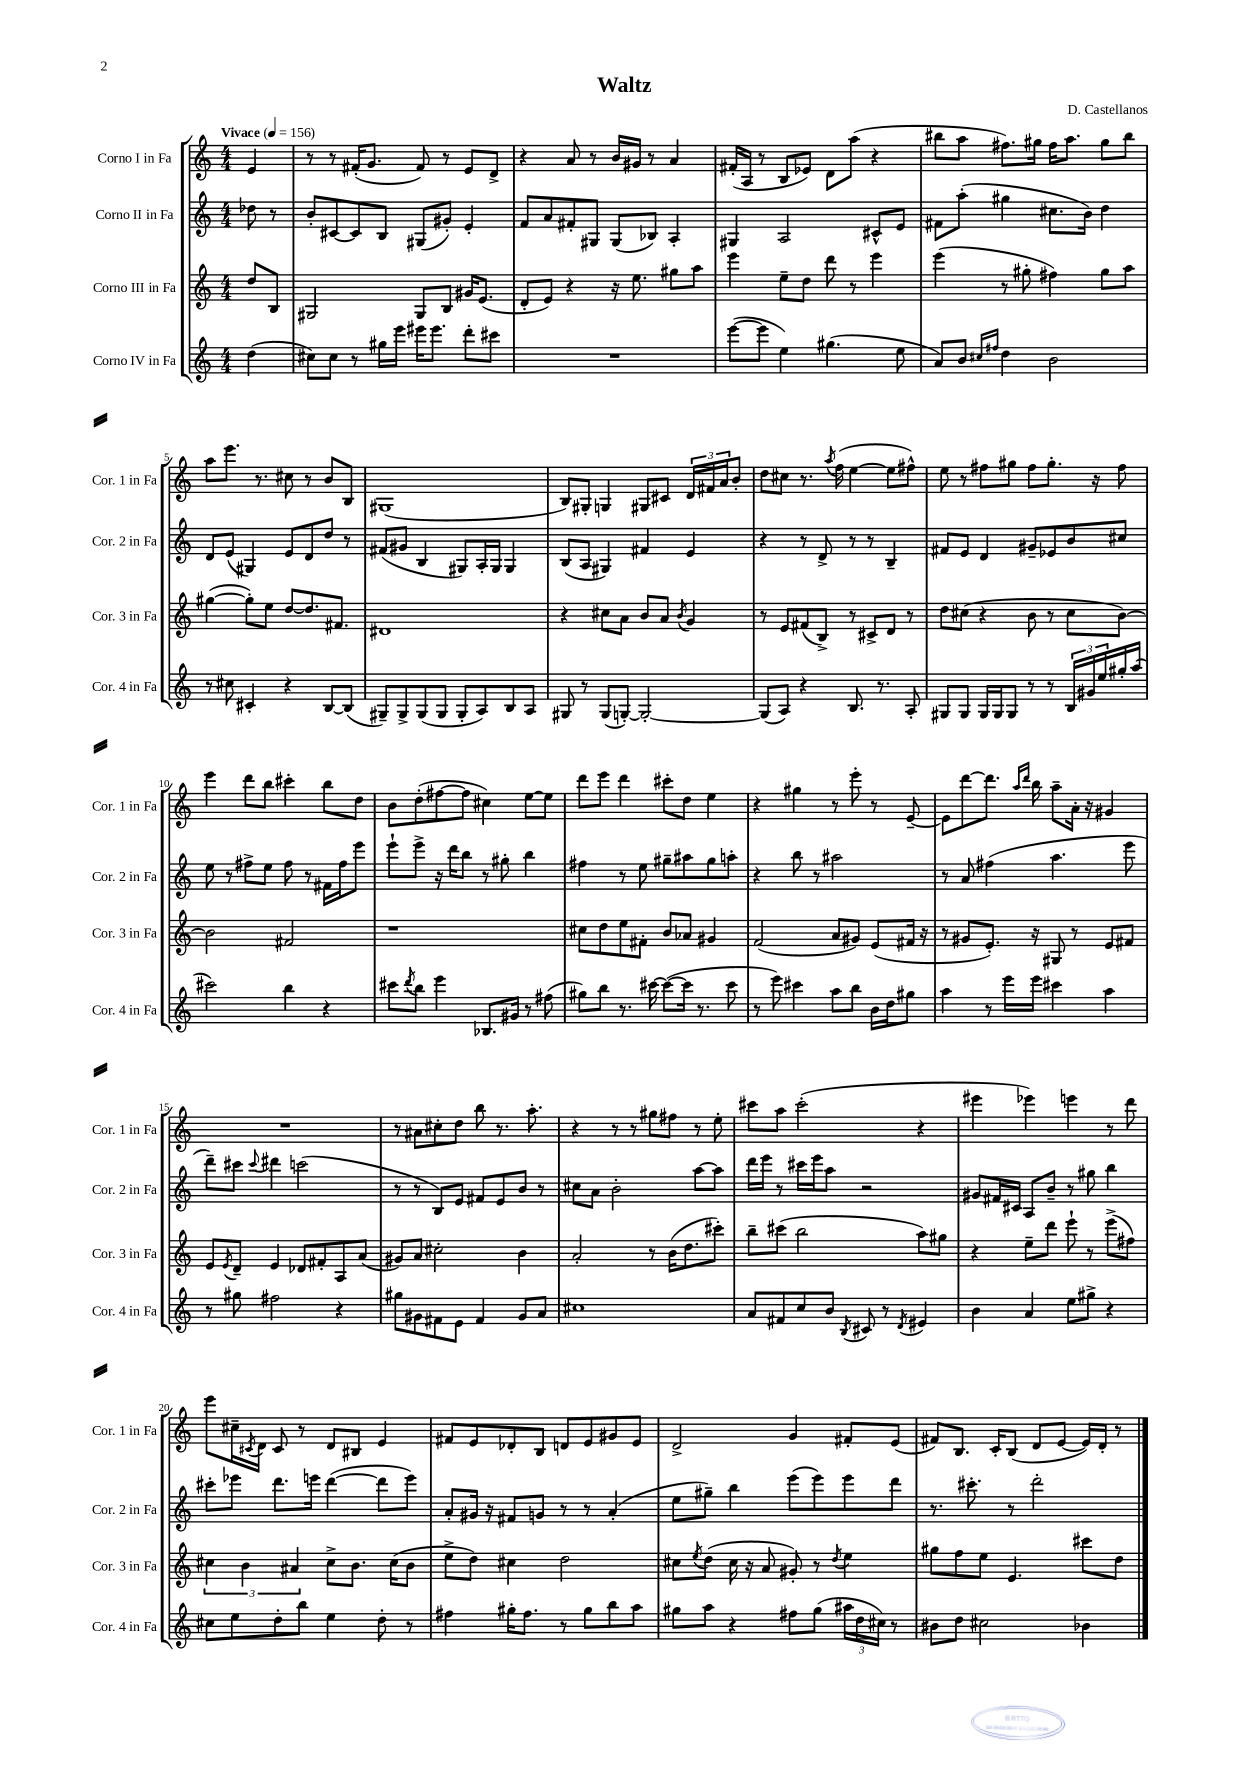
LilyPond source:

\header { title = "Waltz" composer = "D. Castellanos" }
<<
\new StaffGroup <<
\new Staff = "s0" \with { instrumentName = "Corno I in Fa" shortInstrumentName = "Cor. 1 in Fa" } {
    \clef treble \key c \major \numericTimeSignature \time 4/4 \partial 4 \tempo "Vivace" 4 = 156
    e'4 |
    r8 r8 fis'16-.( g'8. fis'8) r8 e'8 d'8-> |
    r4 a'8 r8 b'16 gis'16 r8 a'4 |
    fis'16-.( a16 r8 b8 ees'8) d'8 a''8( r4 |
    bis''8 a''8 fis''8.) gis''16 fis''16 a''8. gis''8 bis''8 |
    a''8 e'''8. r8. cis''8 r8 b'8 b8 |
    gis1( |
    b8) gis8-. g4 gis8 cis'8 \tuplet 3/2 { d'16 fis'16 a'16 } b'8-. |
    d''8 cis''8 r8. \acciaccatura { a''8 } f''16( e''4~ e''8 fis''8-^) |
    e''8 r8 fis''8 gis''8 fis''8 gis''8.-. r16 fis''8 |
    e'''4 d'''8 b''8 cis'''4-. b''8 d''8 |
    b'8 d''8-.( fis''8~ fis''8 cis''4) e''8~ e''8 |
    d'''8 e'''8 d'''4 cis'''8-. d''8 e''4 |
    r4 gis''4 r8 e'''8-. r8 e'8~-- |
    e'8 d'''8~ d'''8. \grace { a''16 d'''16 } b''16 a''8-- a'16-. r16 gis'4 |
    R1 |
    r8 ais'8 cis''8-. d''8 b''8 r8. a''8.-. |
    r4 r8 r8 gis''8 fis''8 r8 e''8-. |
    cis'''8 a''8 cis'''2-.( r4 |
    eis'''4 ees'''4) e'''4 r8 d'''8 |
    e'''8 cis''16-- \acciaccatura { cis'8 } d'16 cis'8 r8 d'8 bis8 e'4 |
    fis'8 e'8 des'8-. b8 d'8 e'8 gis'8 e'8 |
    d'2-> g'4 fis'8-. e'8( |
    fis'8) b8. c'16-. b8( d'8 e'8~ e'16) d'16-. r8 \bar "|." |
}
\new Staff = "s1" \with { instrumentName = "Corno II in Fa" shortInstrumentName = "Cor. 2 in Fa" } {
    \clef treble \key c \major \numericTimeSignature \time 4/4 \partial 4
    des''8 r8 |
    b'8-. cis'8~ cis'8 b8 gis8( gis'8-.) e'4-. |
    f'8 a'8 fis'8-. gis8 gis8( bes8) a4-. |
    gis4 a2 cis'8-^ e'8 |
    fis'8 a''8-.( gis''4 cis''8. b'16) d''4 |
    d'8 e'8( gis4) e'8 d'8 d''8 r8 |
    fis'8( gis'8 b4 gis8) a16-. gis16 gis4 |
    b8( a8 gis4) fis'4 e'4 |
    r4 r8 d'8-> r8 r8 b4-- |
    fis'8 e'8 d'4 gis'8-- ees'8 b'8 cis''8 |
    e''8 r8 fis''8-> e''8 fis''8 r8 fis'16 fis''16 e'''8 |
    e'''8-! e'''8-> r16 d'''16 b''8 r8 gis''8-. b''4 |
    fis''4 r8 e''8 gis''8-- ais''8 gis''8 a''8-. |
    r4 b''8 r8 ais''2 |
    r8 a'8 fis''4( a''4. e'''8 |
    d'''8--) cis'''8 \appoggiatura { cis'''8 } dis'''4 c'''2( |
    r8 r8 b8) e'8 fis'8 e'8 b'8 r8 |
    cis''8 a'8 b'2-. a''8~ a''8 |
    d'''16 e'''16 r8 cis'''16 e'''16 a''8 r2 |
    gis'8 fis'16 cis'16 a8 b'8-- r8 gis''8 b''4 |
    cis'''8-. ees'''8 d'''8. e'''16 d'''4~( d'''8 e'''8) |
    a'8-. gis'16 r16 fis'8 g'8 r8 r8 a'4-.( |
    e''8 gis''8--) b''4 e'''8( e'''8) e'''8 d'''8 |
    r8. cis'''8.-. r8 d'''2-. \bar "|." |
}
\new Staff = "s2" \with { instrumentName = "Corno III in Fa" shortInstrumentName = "Cor. 3 in Fa" } {
    \clef treble \key c \major \numericTimeSignature \time 4/4 \partial 4
    d''8 b8 |
    gis2 gis8 b8 gis'16 e'8.( |
    d'8-. e'8) r4 r16 e''8. gis''8 a''8 |
    e'''4 e''8-- d''8 d'''8 r8 e'''4 |
    e'''4( r8 gis''8-. fis''4) gis''8 a''8 |
    gis''4~( gis''8-.) e''8 d''8~ d''8. fis'8. |
    dis'1 |
    r4 cis''8 a'8 b'8 a'8 \acciaccatura { b'8 } g'4 |
    r8 e'8 fis'8( b8->) r8 cis'8-> d'8 r8 |
    d''8 cis''8( r4 b'8 r8 cis''8 b'8~) |
    b'2 fis'2 |
    r1 |
    cis''8 d''8 e''8 fis'8-. b'8 aes'8 gis'4 |
    f'2( a'8 gis'8) e'8( fis'16 r16 |
    r8 gis'8 e'8.-.) r16 gis8 r8 e'8 fis'8 |
    e'8 \acciaccatura { e'8 } d'8-- e'4 des'8 fis'8-. a8 a'8( |
    gis'8) a'8 cis''2-. b'4 |
    a'2-. r8 b'16( d''8. cis'''8-.) |
    b''8-- cis'''8( b''2 a''8) gis''8 |
    r4 e''8-- d'''8 e'''8-! r8 e'''8->( fis''8) |
    \tuplet 3/2 { cis''4 b'4 ais'4 } cis''8-> b'8. cis''16( b'8 |
    e''8-> d''8) cis''4 d''2 |
    cis''8 \acciaccatura { e''8 } d''8( cis''16 r16 a'8 gis'8-.) r8 \acciaccatura { d''8 } e''4 |
    gis''8 f''8 e''8 e'4. cis'''8 d''8 \bar "|." |
}
\new Staff = "s3" \with { instrumentName = "Corno IV in Fa" shortInstrumentName = "Cor. 4 in Fa" } {
    \clef treble \key c \major \numericTimeSignature \time 4/4 \partial 4
    d''4( |
    cis''8) cis''8 r8 gis''16 e'''16 eis'''16 eis'''8. d'''8-. cis'''8 |
    R1 |
    e'''8~( e'''8 e''4) gis''4.( e''8 |
    a'8) b'8 \grace { cis''16 fis''16 } d''4 b'2 |
    r8 cis''8 cis'4-. r4 b8~ b8( |
    gis8--) gis8-> gis8( gis8 gis8-. a8) b8 a8 |
    gis8 r8 gis8( g8~-.) g2~-. |
    g8( a8) r4 b8. r8. a8-. |
    gis8 gis8 gis16 gis16 gis8 r8 r8 \tuplet 3/2 { b16 gis'16 e''16 } gis''16-. a''16( |
    cis'''2) b''4 r4 |
    cis'''8 \acciaccatura { d'''8 } b''8 e'''4 bes8. gis'16 r8 fis''8( |
    gis''8) b''8 r8. cis'''16~ cis'''8~( cis'''16 r8. cis'''8 |
    r8 e'''8) cis'''4 a''8 b''8 b'16 d''16 gis''8 |
    a''4 r8 e'''16 e'''16 cis'''4 a''4 |
    r8 gis''8 fis''2 r4 |
    gis''8 gis'8 fis'8 e'8 fis'4 gis'8 a'8 |
    cis''1 |
    a'8 fis'8 c''8 b'8 \acciaccatura { b8 } cis'8 r8 \acciaccatura { d'8 } eis'4 |
    b'4 a'4 e''8 gis''8-> r4 |
    cis''8 e''8 d''8-. b''8 e''4 d''8-. r8 |
    fis''4 gis''16-. fis''8. r8 gis''8 b''8 a''8 |
    gis''8 a''8 r4 fis''8 gis''8( \tuplet 3/2 { ais''16 d''16 cis''16) } r8 |
    bis'8 d''8 cis''2 bes'4 \bar "|." |
}
>>
>>
